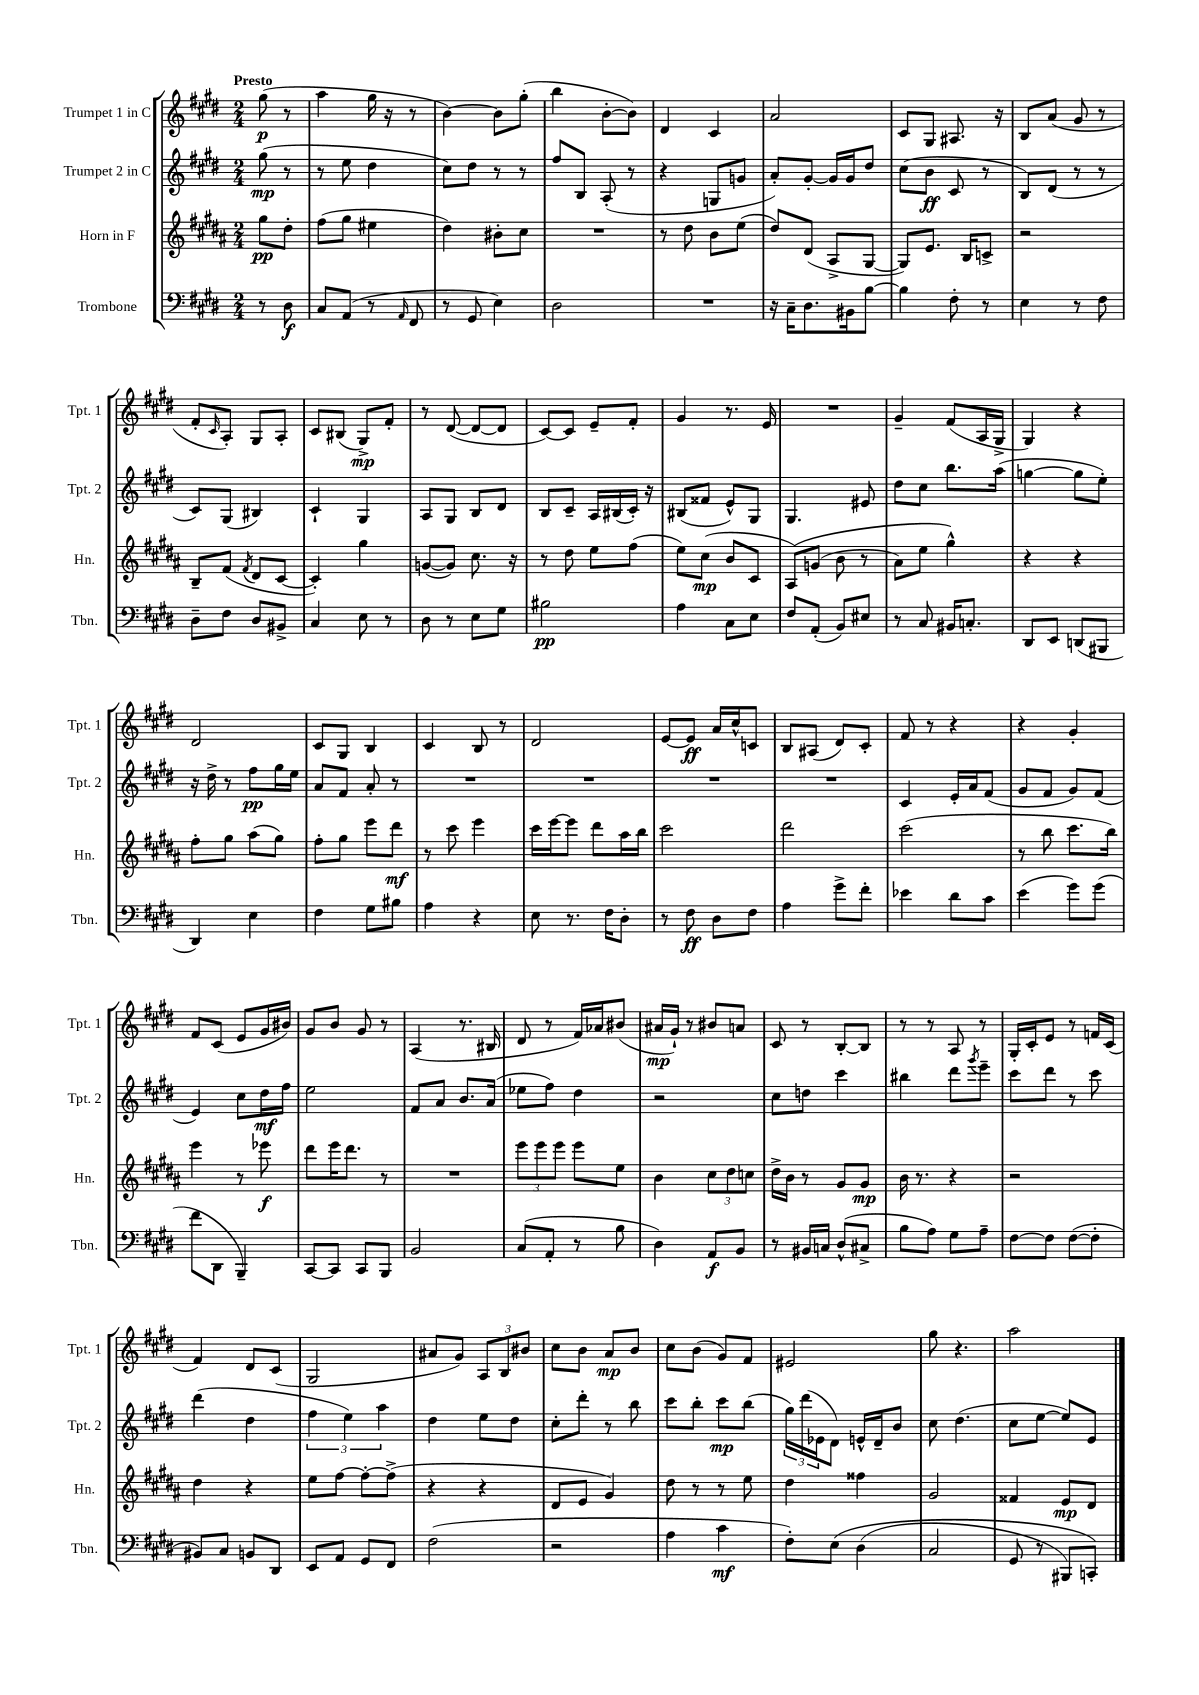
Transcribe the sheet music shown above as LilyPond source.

<<
\new StaffGroup <<
\new Staff = "s0" \with { instrumentName = "Trumpet 1 in C" shortInstrumentName = "Tpt. 1" } {
    \clef treble \key e \major \numericTimeSignature \time 2/4 \partial 4 \tempo "Presto"
    gis''8\p( r8 |
    a''4 gis''16 r16 r8 |
    b'4~) b'8 gis''8-.( |
    b''4 b'8~-. b'8) |
    dis'4 cis'4 |
    a'2 |
    cis'8 gis8 ais8. r16 |
    b8 a'8( gis'8 r8 |
    fis'8-. \grace { cis'16 } a8-.) gis8 a8-. |
    cis'8 bis8( gis8->\mp) fis'8-. |
    r8 dis'8~( dis'8~ dis'8 |
    cis'8~) cis'8 e'8-- fis'8-. |
    gis'4 r8. e'16 |
    R2 |
    gis'4-- fis'8( a16 gis16-> |
    gis4) r4 |
    dis'2 |
    cis'8 gis8 b4 |
    cis'4 b8 r8 |
    dis'2 |
    e'8~ e'8\ff a'16 cis''16-^ c'8 |
    b8 ais8( dis'8) cis'8-. |
    fis'8 r8 r4 |
    r4 gis'4-. |
    fis'8 cis'8( e'8 gis'16 bis'16) |
    gis'8 b'8 gis'8 r8 |
    a4( r8. bis16 |
    dis'8 r8 fis'16) aes'16 bis'8( |
    ais'16\mp gis'16-!) r8 bis'8 a'8 |
    cis'8 r8 b8~-. b8 |
    r8 r8 a8 r8 |
    gis16-. cis'16-. e'8 r8 f'16 cis'16( |
    fis'4) dis'8 cis'8( |
    gis2 |
    ais'8 gis'8) \tuplet 3/2 { a8 b8 bis'8 } |
    cis''8 b'8 a'8\mp b'8 |
    cis''8 b'8( gis'8) fis'8 |
    eis'2 |
    gis''8 r4. |
    a''2 \bar "|." |
}
\new Staff = "s1" \with { instrumentName = "Trumpet 2 in C" shortInstrumentName = "Tpt. 2" } {
    \clef treble \key e \major \numericTimeSignature \time 2/4 \partial 4
    gis''8\mp( r8 |
    r8 e''8 dis''4 |
    cis''8) dis''8 r8 r8 |
    fis''8 b8 a8-.( r8 |
    r4 g8 g'8 |
    a'8-.) gis'8~-. gis'16 gis'16 dis''8 |
    cis''8( b'8\ff cis'8 r8 |
    b8) dis'8( r8 r8 |
    cis'8) gis8( bis4) |
    cis'4-! gis4 |
    a8 gis8 b8 dis'8 |
    b8 cis'8-- a16 bis16( cis'16-.) r16 |
    bis8( fisis'8 e'8-^) gis8 |
    gis4. eis'8 |
    dis''8 cis''8 b''8. a''16( |
    g''4~ g''8 e''8-.) |
    r16 dis''16-> r8 fis''8\pp gis''16 e''16 |
    a'8 fis'8 a'8-. r8 |
    R2 |
    R2 |
    R2 |
    R2 |
    cis'4 e'16-. a'16 fis'8( |
    gis'8 fis'8 gis'8) fis'8( |
    e'4) cis''8 dis''16\mf fis''16 |
    e''2 |
    fis'8 a'8 b'8. a'16( |
    ees''8 fis''8) dis''4 |
    r2 |
    cis''8 d''8 cis'''4 |
    bis''4 dis'''8 \acciaccatura { gis'''8 } e'''8-- |
    cis'''8 dis'''8 r8 cis'''8 |
    dis'''4( dis''4 |
    \tuplet 3/2 { fis''4 e''4) a''4 } |
    dis''4 e''8 dis''8 |
    cis''8-. dis'''8-. r8 b''8 |
    cis'''8 b''8-. cis'''8\mp b''8( |
    \tuplet 3/2 { gis''16) dis'''16( ees'16 } dis'8) e'16-^ dis'16-- b'8 |
    cis''8 dis''4.( |
    cis''8 e''8~ e''8) e'8 \bar "|." |
}
\new Staff = "s2" \with { instrumentName = "Horn in F" shortInstrumentName = "Hn." } {
    \clef treble \key b \major \numericTimeSignature \time 2/4 \partial 4
    gis''8\pp dis''8-. |
    fis''8( gis''8 eis''4 |
    dis''4) bis'8-. cis''8 |
    R2 |
    r8 dis''8 b'8 e''8( |
    dis''8) dis'8( ais8-> gis8~ |
    gis8) e'8. b16 c'8-> |
    r2 |
    b8-- fis'8( \acciaccatura { fis'8 } dis'8 cis'8~ |
    cis'4-.) gis''4 |
    g'8~( g'8) cis''8. r16 |
    r8 dis''8 e''8 fis''8( |
    e''8) cis''8\mp( b'8 cis'8 |
    ais8)\( g'8( b'8 r8 |
    ais'8) e''8 gis''4-^\) |
    r4 r4 |
    fis''8-. gis''8 ais''8( gis''8) |
    fis''8-. gis''8 e'''8 dis'''8\mf |
    r8 cis'''8 e'''4 |
    cis'''16 e'''16~ e'''8 dis'''8 ais''16 b''16 |
    cis'''2 |
    dis'''2 |
    cis'''2( |
    r8 b''8 cis'''8. b''16) |
    e'''4 r8 ees'''8\f |
    dis'''8 e'''16 dis'''8. r8 |
    R2 |
    \tuplet 3/2 { e'''8 e'''8 e'''8 } e'''8 e''8 |
    b'4 \tuplet 3/2 { cis''8 dis''8 c''8 } |
    dis''16-> b'16 r8 gis'8 gis'8\mp |
    b'16 r8. r4 |
    r2 |
    dis''4 r4 |
    e''8 fis''8~ fis''8~-. fis''8->( |
    r4 r4 |
    dis'8 e'8 gis'4) |
    dis''8 r8 r8 e''8 |
    dis''4 fisis''4 |
    gis'2 |
    fisis'4 e'8\mp dis'8 \bar "|." |
}
\new Staff = "s3" \with { instrumentName = "Trombone" shortInstrumentName = "Tbn." } {
    \clef bass \key e \major \numericTimeSignature \time 2/4 \partial 4
    r8 dis8\f |
    cis8 a,8( r8 \grace { a,16 } fis,8 |
    r8 gis,8 e4) |
    dis2 |
    R2 |
    r16 cis16-- dis8. bis,16 b8~ |
    b4 fis8-. r8 |
    e4 r8 fis8 |
    dis8-- fis8 dis8 bis,8-> |
    cis4 e8 r8 |
    dis8 r8 e8 gis8 |
    bis2\pp |
    a4 cis8 e8 |
    fis8 a,8-.( b,8) eis8 |
    r8 cis8 bis,16 c8.-. |
    dis,8 e,8 d,8( bis,,8 |
    dis,4) e4 |
    fis4 gis8 bis8 |
    a4 r4 |
    e8 r8. fis16 dis8-. |
    r8 fis8\ff dis8 fis8 |
    a4 gis'8-> fis'8-. |
    ees'4 dis'8 cis'8 |
    e'4( gis'8) gis'8( |
    fis'8 dis,8 b,,4--) |
    cis,8~ cis,8 cis,8 b,,8 |
    b,2 |
    cis8( a,8-. r8 b8 |
    dis4) a,8\f b,8 |
    r8 bis,16 c16 dis8-^( cis8-> |
    b8 a8) gis8 a8-- |
    fis8~ fis8 fis8~( fis8-. |
    bis,8) cis8 b,8 dis,8 |
    e,8 a,8 gis,8 fis,8 |
    fis2( |
    r2 |
    a4 cis'4\mf |
    fis8-.) e8\( dis4( |
    cis2 |
    gis,8 r8 bis,,8) c,8-.\) \bar "|." |
}
>>
>>
\layout { \context { \Score \remove "Bar_number_engraver" } }
